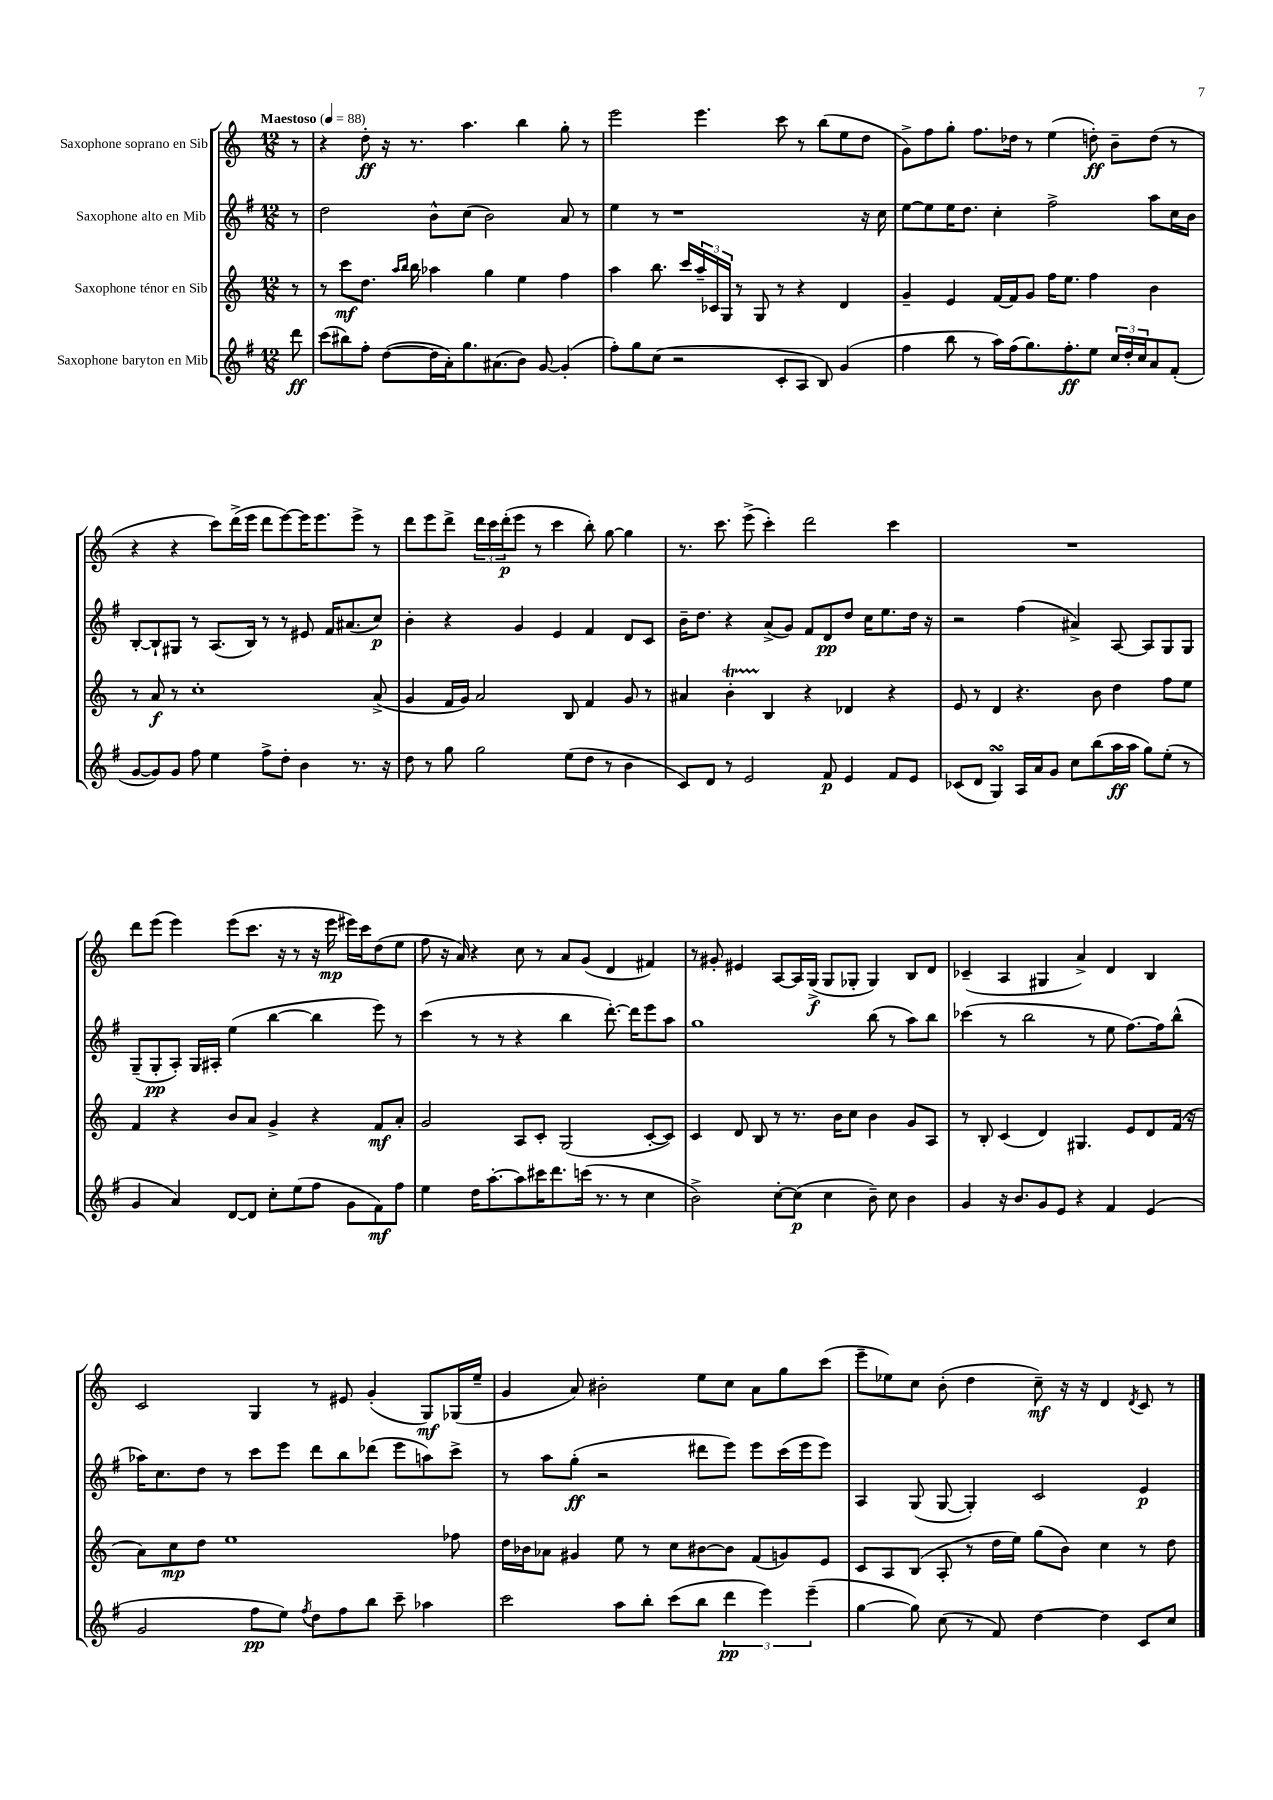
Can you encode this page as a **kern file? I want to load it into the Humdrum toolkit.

**kern	**kern	**kern	**kern
*staff4	*staff3	*staff2	*staff1
*clefG2	*clefG2	*clefG2	*clefG2
*k[f#]	*k[]	*k[f#]	*k[]
*M12/8	*M12/8	*M12/8	*M12/8
*MM88	*MM88	*MM88	*MM88
8ddd\	8r	8r	8r
=	=	=	=
(8ccc\L	8r	2dd\	4r
8bb#\)	8ccc\L	.	.
8ff#'\J	8.dd\J	.	8dd'\
([8dd\L	.	.	16r
.	16qqaa/LL	.	.
.	16qqbb/JJ	.	.
.	16bb\	.	8.r
16dd\]L	4aa-\	8b^^\L	.
16a'\J)	.	.	.
8.gg\	.	(8cc\J	4.aa\
.	4gg\	2b\)	.
(8.a#\	.	.	.
8b\J)	4ee\	.	4bb\
[8g/	.	.	.
(4g'/]	4ff\	8a/	8gg'\
.	.	8r	8r
=	=	=	=
8ff#'\L)	4aa\	4ee\	2eee\
8gg\	.	.	.
(8cc\J	8.bb\	8r	.
2r	.	1r	.
.	16ccc/LL	.	.
.	24aa~/	.	4.eee\
.	24c-/	.	.
.	24G/JJ	.	.
.	8r	.	.
.	8G/	.	.
8c'/L	8r	.	8ccc\
8A/J	4r	.	8r
8B/)	.	.	(8bb\L
(4g/	4d/	.	8ee\
.	.	16r	8dd\J
.	.	16cc\	.
=	=	=	=
4ff#\	4g~/	[8ee\L	8g^\L)
.	.	8ee\]	8ff\
8bb\	4e/	16ee\K	8gg'\J
.	.	8.dd\J	.
8r	.	.	8.ff\L
16aa\LL)	[16f/LL	4cc'\	.
(16ff#\J	16f/]J	.	16dd-\Jk
8.gg\)	8g/J	.	8r
.	16ff\LK	2ff#^\	(4ee\
8.ff#'\	8.ee\J	.	.
8ee\J	4ff\	.	8dd'\)
24cc/LL	.	.	8b~\L
24dd'/	.	.	.
24cc/J	.	.	.
8a/	4b\	8aa\L	(8dd\J
(8f#'/J	.	16cc\L	8r
.	.	16b\JJ	.
=	=	=	=
[8g/L	8r	[8B'/L	4r
8g/])	8a/	8B`/]	.
8g/J	8r	8G#/J	4r
8ff#\	1cc'	8r	.
4ee\	.	(8.A/L	8ccc\L)
.	.	.	(16ddd^\L
.	.	16B/Jk)	16eee\JJ
8ff#^\L	.	8r	8ddd\L
8dd'\J	.	8r	[8eee\)
4b\	.	8e#/	16eee\]K
.	.	.	8.eee\
.	.	16f#/LK	.
.	.	(8.a#/	.
8.r	.	.	8eee^\J
.	(8a^/	8cc/J)	8r
16r	.	.	.
=	=	=	=
8dd\	4g/	4b'\	8ddd\L
8r	.	.	8eee\
8gg\	16f/LL	4r	8ddd^\J
.	16g/JJ)	.	.
2gg\	2a/	.	24ddd\LL
.	.	.	24ccc\
.	.	.	(24ddd'\J
.	.	4g/	8eee\J
.	.	.	8r
.	.	4e/	4ccc\
(8ee\L	8B/	.	.
8dd\J	4f/	4f#/	8bb'\)
8r	.	.	[8gg\
4b\	8g/	8d/L	4gg\]
.	8r	8c/J	.
=	=	=	=
8c/L)	4a#/	16b~\LK	8.r
.	.	8.dd\J	.
8d/J	.	.	.
.	.	.	8.ccc\
8r	4b'\	4r	.
2e/	.	.	(8eee^\
.	4B/	(8a^/L	4ccc'\)
.	.	8g/J)	.
.	4r	8f#/L	2ddd\
8f#/	.	8d/	.
4e/	4d-/	8dd/J	.
.	.	16cc\LK	.
.	.	8.ee\	.
8f#/L	4r	.	4ccc\
8e/J	.	16dd\Jk	.
.	.	16r	.
=	=	=	=
(8c-/L	8e/	2r	1.r
8d/J	8r	.	.
4G/)	4d/	.	.
16A/LL	4.r	(4ff#\	.
16a/J	.	.	.
8g/J	.	.	.
8cc\L	.	4a#^/)	.
(8bb\	8b\	.	.
16aa\L	4dd\	[8A/	.
16aa\JJ	.	.	.
8gg\L)	.	8A/]L	.
(8ee'\J	8ff\L	8G/	.
8r	8ee\J	8G/J	.
=	=	=	=
4g/	4f/	(8G~/L	8ddd\L
.	.	8G'/	(8eee\J
4a/)	4r	8A'/J)	4eee\)
.	.	16G/LL	.
.	.	16A#'/JJ	.
[8d/L	8b/L	(4ee\	(8eee\L
8d/]J	8a/J	.	8.ccc\J
8cc'\L	4g^/	[4bb\	.
.	.	.	16r
(8ee\	.	.	8r
8ff#\J	4r	4bb\]	16r
.	.	.	16eee\
8g\L	.	.	16eee#\LL)
.	.	.	16ccc\J
8f#\)	8f/L	8eee\)	(8dd\
8ff#\J	8a'/J	8r	8ee\J
=	=	=	=
4ee\	2g/	(4ccc\	8ff\
.	.	.	16r
.	.	.	16a/)
16dd\LK	.	8r	4r
[8.aa'\	.	.	.
.	.	8r	.
8aa\]	8A/L	4r	8cc\
16ccc#\K	8c'/J	.	8r
8.ddd\	.	.	.
.	(2G/	4bb\	8a/L
(16ccc\Jk	.	.	(8g/J
8.r	.	.	.
.	.	[8.ddd'\)	4d/
8r	.	.	.
.	.	16ddd\]LK	.
4cc\	[8c'/L	8eee\	4f#/)
.	8c/]J)	8aa\J	.
=	=	=	=
2b^\)	4c/	1gg	8r
.	.	.	8g#'/
.	8d/	.	4e#/
.	8B/	.	.
[8cc'\L	8r	.	[8A/L
(8cc\]J	8.r	.	16A/]L
.	.	.	(16G^/JJ
4cc\	.	.	8G/L
.	16b\LK	.	.
.	8cc\J	.	8G-'/J
8b~\)	4b\	(8bb\	4G-/)
8cc\	.	8r	.
4b\	8g/L	8aa\L)	8B/L
.	8A/J	8bb\J	8d/J
=	=	=	=
4g/	8r	(4ccc-\	(4c-~/
.	8B'/	.	.
16r	(4c/	8r	4A/
8.b/L	.	.	.
.	.	2bb\	.
8g/	4d/)	.	4G#/
8e/J	.	.	.
4r	4.G#/	.	4a^/)
.	.	8r	.
4f#/	.	8ee\	4d/
.	8e/L	[8.ff#\L)	.
(4e/	8d/	.	4B/
.	.	16ff#\]k	.
.	(16f/Jk	(8bb^^\J	.
.	16r	.	.
=	=	=	=
2g/	8a\L)	16aa-\LK)	2c/
.	.	8.cc\	.
.	8cc\	.	.
.	8dd\J	8dd\J	.
.	1ee	8r	.
8ff#\L	.	8ccc\L	4G/
8ee\J)	.	8eee\J	.
8qff#/	.	.	.
8dd\L	.	8ddd\L	8r
8ff#\	.	8bb\	8e#/
8bb\J	.	(8ddd-\J	(4g'/
8ccc~\	.	8eee\L	.
4aa-\	.	8aa\)	8G/L)
.	8ff-\	8ccc^\J	(16G-/L
.	.	.	16ee~/JJ
=	=	=	=
2ccc\	16dd\LL	8r	4g/
.	16b-\J	.	.
.	8a-\J	8aa\L	.
.	4g#/	(8gg'\J	8a/)
.	.	2r	2b#'\
8aa\L	8ee\	.	.
8bb'\J	8r	.	.
(8ccc\L	8cc\L	.	.
8bb\J	[8b#\	8ddd#\L	8ee\L
6ddd\	8b#\]J	8eee\J)	8cc\J
.	(8f/L	8eee\L	8a\L
6eee\)	.	.	.
.	8g/)	(16ccc\L	8gg\
.	.	16eee\J	.
(6eee~\	.	.	.
.	8e/J	8eee\J)	(8ccc\J
=	=	=	=
[4gg\	8c/L	4A/	8eee~\L
.	8A/	.	8ee-\)
8gg\])	(8B/J	(8G/	8cc\J
(8cc\	8A'/	[8G/	(8b'\
8r	8r	4G'/])	4dd\
8f#/)	16dd\LL	.	.
.	16ee\JJ)	.	.
[4dd\	(8gg\L	2c/	8cc~\)
.	8b\J)	.	16r
.	.	.	16r
4dd\]	4cc\	.	4d/
.	.	.	8qd/
8c/L	8r	4e/	8c/
8cc/J	8dd\	.	8r
==	==	==	==
*-	*-	*-	*-
